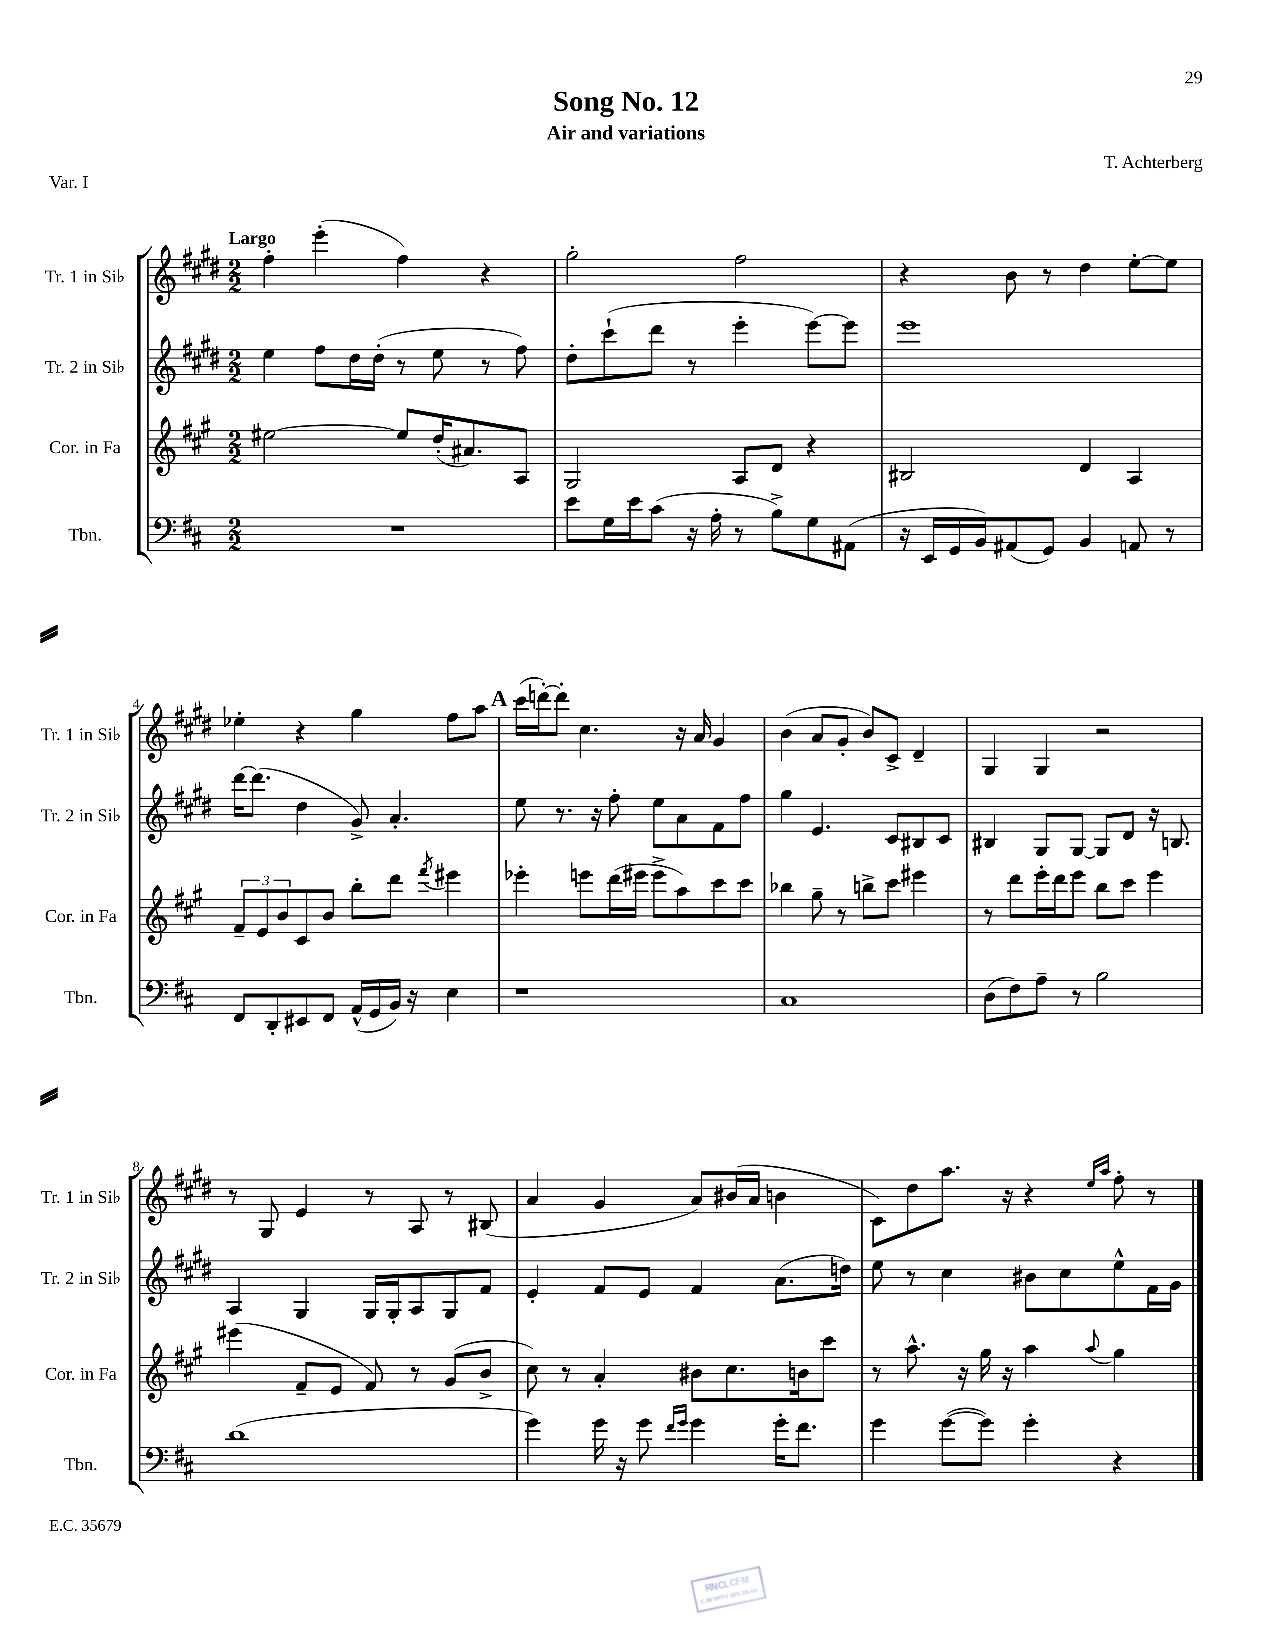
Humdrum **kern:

**kern	**kern	**kern	**kern
*staff4	*staff3	*staff2	*staff1
*clefF4	*clefG2	*clefG2	*clefG2
*k[f#c#]	*k[f#c#g#]	*k[f#c#g#d#]	*k[f#c#g#d#]
*M2/2	*M2/2	*M2/2	*M2/2
1r	[2ee#\	4ee\	4ff#'\
.	.	8ff#\L	(4eee'\
.	.	16dd#\L	.
.	.	(16dd#'\JJ	.
.	8ee#/]L	8r	4ff#\)
.	(16dd'/K	8ee\	.
.	8.a#/)	.	.
.	.	8r	4r
.	8A/J	8ff#\)	.
=	=	=	=
8e\L	2G#/	8dd#'\L	2gg#'\
16G\L	.	(8ccc#`\	.
16e\J	.	.	.
(8c#\J	.	8ddd#\J	.
16r	.	8r	.
16A'\	.	.	.
8r	8A/L	4eee'\	2ff#\
8B^\L)	8d/J	.	.
8G\	4r	[8eee\L)	.
(8AA#\J	.	8eee\]J	.
=	=	=	=
16r	2B#/	1eee	4r
16EE/LL	.	.	.
16GG/	.	.	.
16BB/J)	.	.	.
(8AA#/	.	.	8b\
8GG/J)	.	.	8r
4BB/	4d/	.	4dd#\
8AA/	4A/	.	[8ee'\L
8r	.	.	8ee\]J
=	=	=	=
8FF#/L	12f#~/L	[16ddd#\LK	4ee-'\
.	.	(8.ddd#\]J	.
.	12e/	.	.
8DD'/	.	.	.
.	12b/	.	.
8EE#/	8c#/	4dd#\	4r
8FF#/J	8b/J	.	.
(16AA^^/LL	8bb'\L	8g#^/)	4gg#\
16GG/	.	.	.
16BB/JJ)	8ddd\J	4.a'/	.
16r	.	.	.
.	8qfff#/	.	.
4E\	4eee#\	.	8ff#\L
.	.	.	8aa\J
=	=	=	=
1r	4eee-'\	8ee\	(16ccc#\LL
.	.	.	[16ddd'\J)
.	.	8.r	8ddd'\]J
.	8eee\L	.	4.cc#\
.	.	16r	.
.	(16ddd\L	8ff#'\	.
.	16eee#\JJ	.	.
.	8eee#^\L	8ee\L	.
.	8aa\)	8a\	16r
.	.	.	16a/
.	8ccc#\	8f#\	4g#/
.	8ccc#\J	8ff#\J	.
=	=	=	=
1C#	4bb-\	4gg#\	(4b\
.	8gg#~\	4.e/	8a/L
.	8r	.	8g#'/J
.	8bb^\L	.	8b/L)
.	8ccc#\J	8c#/L	8c#^/J
.	4eee#\	8B#/	4d#~/
.	.	8c#/J	.
=	=	=	=
(8D\L	8r	4B#/	4G#/
8F#\)	8ddd\L	.	.
8A~\J	16eee'\L	8G#/L	4G#/
.	16ddd\J	.	.
8r	8eee\J	[8G#/J	.
2B\	8bb\L	8G#/]L	2r
.	8ccc#\J	8d#/J	.
.	4eee\	16r	.
.	.	8.B/	.
=	=	=	=
(1d	(4eee#\	4A/	8r
.	.	.	8G#/
.	8f#~/L	4G#/	4e/
.	8e/J	.	.
.	8f#/)	16G#/LL	8r
.	.	16G#'/J	.
.	8r	8A/	8A/
.	(8g#/L	8G#/	8r
.	8b^/J	8f#/J	(8B#/
=	=	=	=
4g\)	8cc#\)	4e'/	4a/
.	8r	.	.
16g\	4a'/	8f#/L	4g#/
16r	.	.	.
8g\	.	8e/J	.
16qqf#/LL	.	.	.
16qqg/JJ	.	.	.
4g\	8b#\L	4f#/	8a/L)
.	8.cc#\	.	(16b#/L
.	.	.	16a/JJ
16g'\LK	.	(8.a\L	4b\
8.f#\J	16b\k	.	.
.	8ccc#\J	.	.
.	.	16dd\Jk)	.
=	=	=	=
4g\	8r	8ee\	8c#\L)
.	8.aa^^\	8r	8dd#\
([8g\L	.	4cc#\	8.aa\J
.	16r	.	.
8g\]J)	16gg#\	.	.
.	16r	.	16r
4g'\	4aa\	8b#\L	4r
.	.	8cc#\	.
.	.	.	16qqee/LL
.	8qqaa/	.	16qqaa/JJ
4r	4gg#\	8ee^^\	8ff#'\
.	.	16f#\L	8r
.	.	16g#\JJ	.
==	==	==	==
*-	*-	*-	*-
